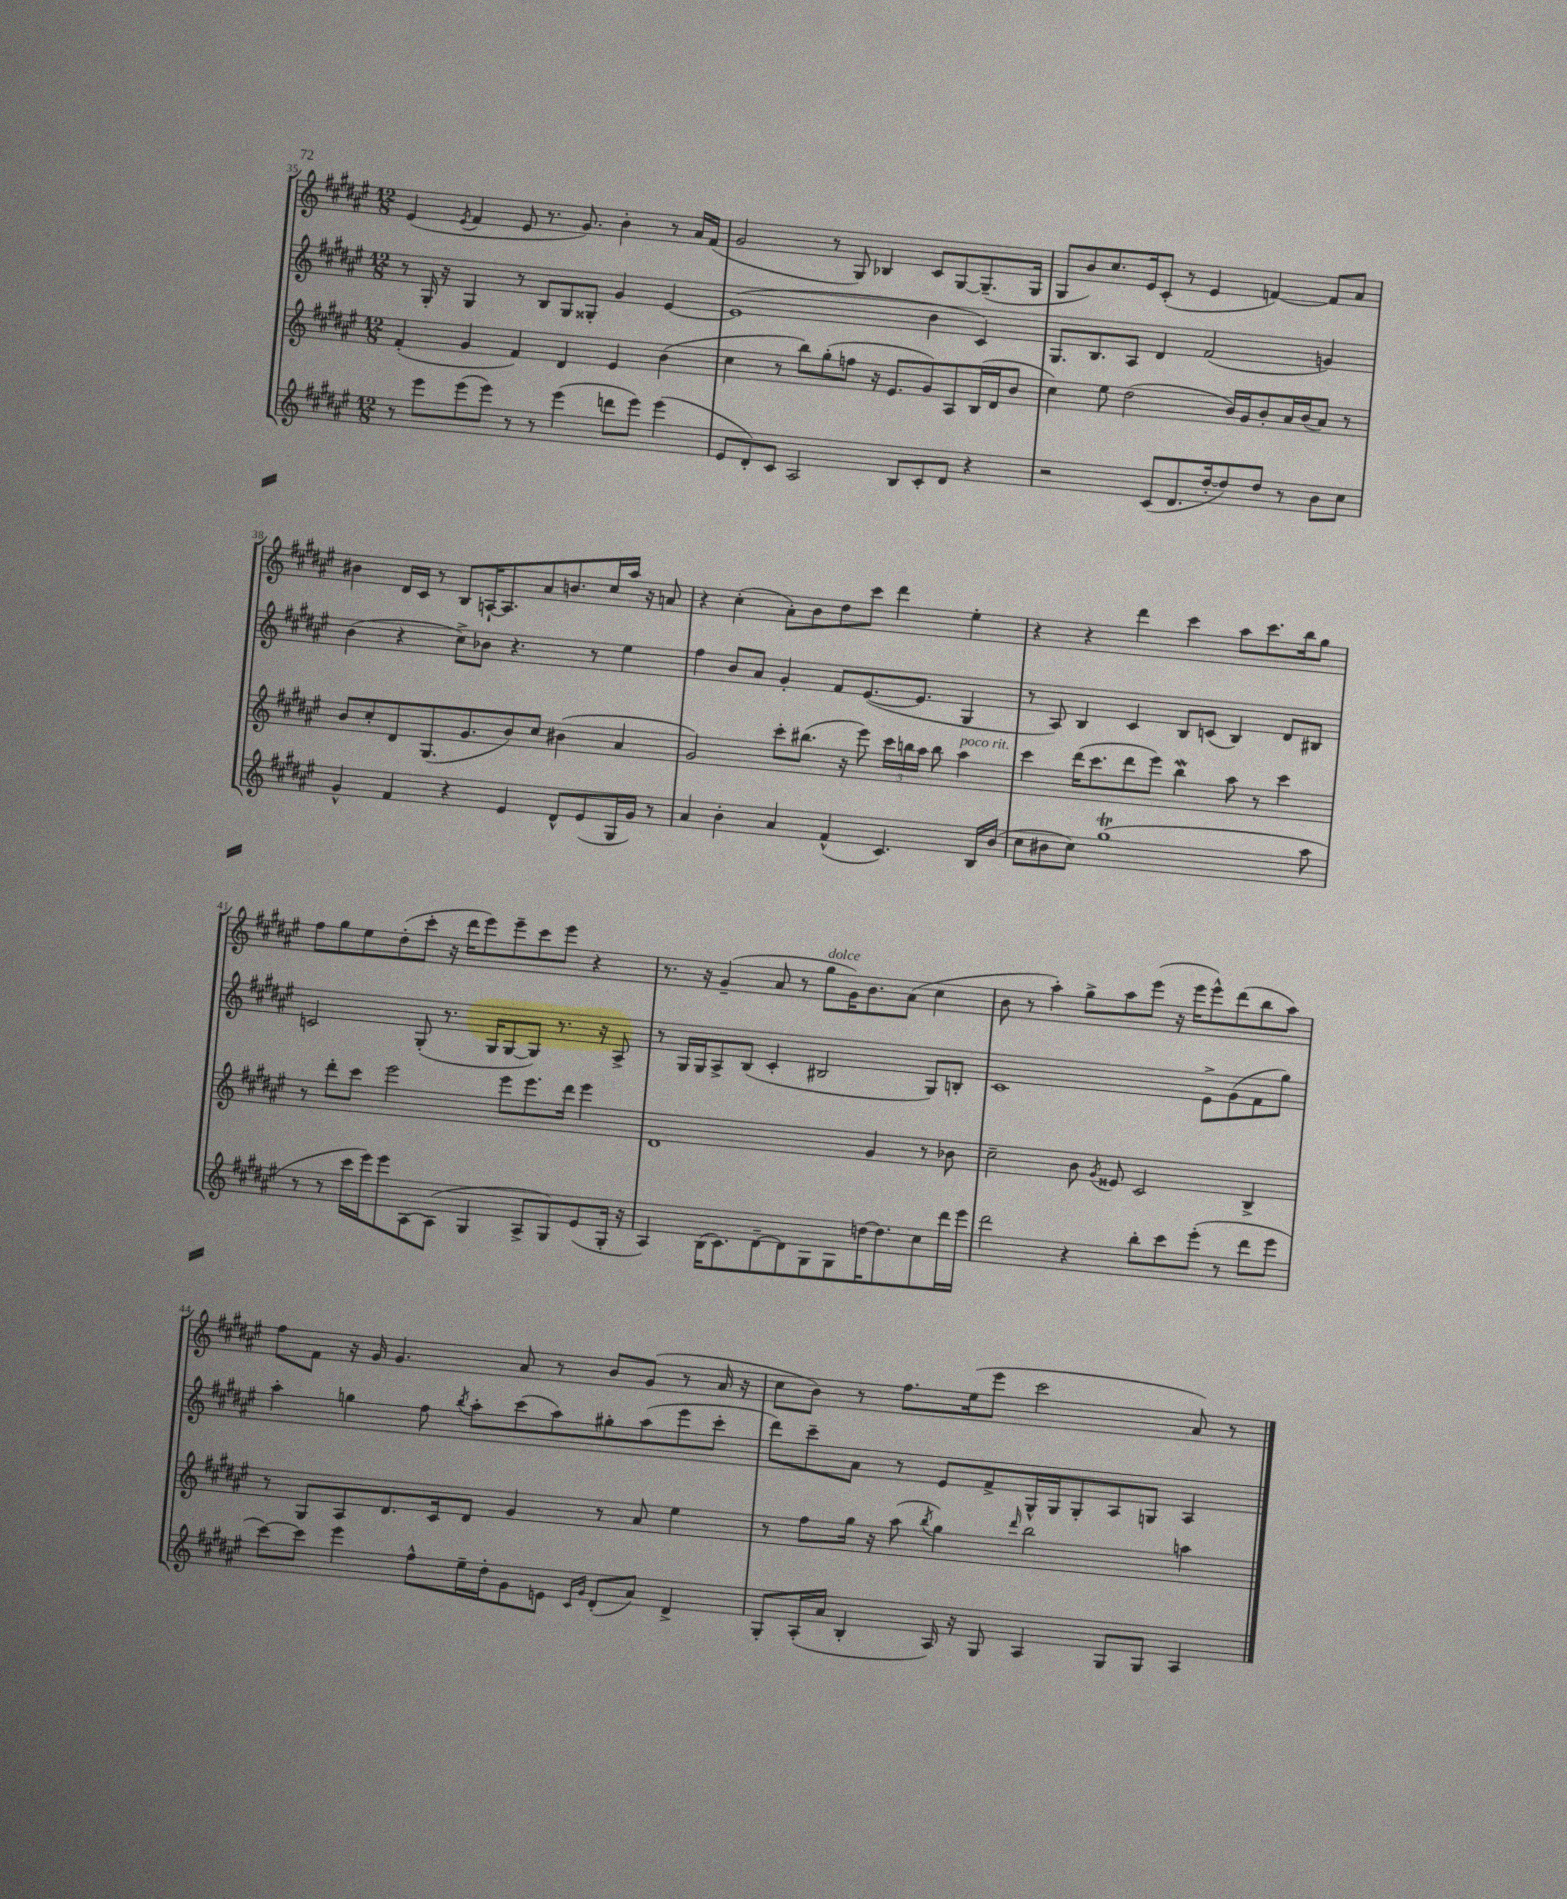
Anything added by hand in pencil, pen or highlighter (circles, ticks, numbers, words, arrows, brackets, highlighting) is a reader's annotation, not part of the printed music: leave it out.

**kern	**kern	**kern	**kern
*part4	*part3	*part2	*part1
*staff4	*staff3	*staff2	*staff1
*clefG2	*clefG2	*clefG2	*clefG2
*k[f#c#g#d#a#e#]	*k[f#c#g#d#a#e#]	*k[f#c#g#d#a#e#]	*k[f#c#g#d#a#e#]
*M12/8	*M12/8	*M12/8	*M12/8
=35	=35	=35	=35
8r	(4f#'/	8r	(4e#/
8eee#\L	.	16G#'/	.
.	.	16r	.
.	.	.	8qe#/
(8eee#\	4g#/	4G#/	4f#/
8eee#\J)	.	.	.
8r	4f#/)	8r	8e#/
8r	.	8B/L	8.r
(4eee#\	4d#/	8G#/	.
.	.	.	8.g#/)
.	.	8G##X'/J	.
8dddn\L	4e#/	4g#/	4b'\
8eee#\J)	.	.	.
(4eee#\	(4b\	[4e#/	8r
.	.	.	16a#/LL
.	.	.	(16f#/JJ
=36	=36	=36	=36
8e#/L	4cc#\	(1e#]	2g#/
8d#'/)	.	.	.
8c#/J	8r	.	.
2A#/	8bb\L)	.	.
.	(8gg#'\	.	8r
.	8ffn\J	.	8G#/)
.	16r	.	4B-X/
.	8.e#/L	.	.
8B/L	.	.	.
8c#'/	8g#/)	4b\	8c#/L
8d#/J	8A#/	.	[8G#/
4r	(16B/L	4c#/)	(8.G#~/]
.	16d#/J	.	.
.	8b/J	.	.
.	.	.	16G#/Jk
=37	=37	=37	=37
2r	4cc#\)	8.G#/L	8G#/L
.	.	.	8b/)
.	.	8.B/	.
.	8ee#\	.	8.cc#/
.	(2dd#\	8A#/J	.
.	.	.	16e#/k
(8c#/L	.	4d#/	(8c#'/J
8.d#/	.	.	8r
.	.	(2f#/	4e#/
[16dd#'/k	.	.	.
8dd#/])	16b/LL)	.	.
.	16g#/J	.	.
8dd#/J	8b'/	.	[4fn/)
8r	16a#/L	.	.
.	(16b/J	.	.
8b\L	8a#/J)	4gn/)	8f/L]
8cc#\J	8r	.	8a#/J
!!LO:LB:g=z
=38	=38	=38	=38
4g#^^/	8b/L	(4b\	4b#X\
.	8cc#'/	.	.
4f#/	8d#/	4r	16d#/LL
.	.	.	16c#/JJ
.	(8.G#/	.	8r
4r	.	8cc#^\L)	8B/L
.	8.g#/	.	.
.	.	8b-X\J	[16An`/K
.	.	.	8.A/]
4e#/	8b/)	4.r	.
.	8cc#/J	.	8a#/
8d#^^/L	(4b#X\	.	8.bn/
(8e#/	.	8r	.
.	.	.	16cc#/L
16G#/L	4a#/	4ee#\	16aa#/JJ
16g#/JJ)	.	.	16r
8r	.	.	8an/
=39	=39	=39	=39
4a#/	2g#/)	4ff#\	4r
4b'\	.	8b/L	(4cc#'\
.	.	8a#/J	.
4a#/	8ccc#'\L	4g#'/	8a#'\L)
.	(8.bb#X\J	.	8b\
(4f#^^/	.	8f#/L	8dd#\
.	16r	.	.
.	8eee#\)	([8.e#/	8ccc#\J
4.c#/)	24ccc#\LL	.	4ddd#\
.	24bbn\	.	.
.	.	8.e#/J]	.
.	24aa#\JJ	.	.
.	8bb\	.	.
!	!LO:TX:a:i:t=poco rit.	!	!
.	4aa#\	4G#/	4ee#'\
16B/LL	.	.	.
(16b/JJ	.	.	.
=40	=40	=40	=40
8cc#\L	4ccc#\	8r	4r
8b#X\	.	8A#/)	.
8cc#\J)	(16ddd#\KL	4B/	4r
.	8.ccc#\	.	.
(1gg#T	.	.	.
.	8ddd#\	4c#/	4ddd#\
.	8eee#\J)	.	.
.	4bbw\	8B/L	4ccc#\
.	.	(8cn/J	.
.	8aa#\	4B/)	8aa#\L
.	8r	.	8.ccc#\
.	4ccc#\	8d#/L	.
.	.	.	16bb\k
8aa#\	.	8B#X/J	8gg#\J
!!LO:LB:g=z
=41	=41	=41	=41
8r	8r	2cn/	8ff#\L
8r	8ddd#'\L	.	8gg#\
16ccc#\LL	8ccc#\J	.	8ee#\
16eee#\J)	.	.	.
8eee#\	2eee#\	.	(8dd#'\
[8A#\	.	(8G#'/	8ccc#'\J
(8A#\J]	.	8.r	16r
.	.	.	16ddd#\KL
4G#/	.	.	8eee#\)
.	.	16G#/KL	.
.	8eee#\L	[8G#/	8eee#~\
8A#^/L	8.eee#\	8G#/J])	8ccc#\
8G#/)	.	8.r	8eee#\J
.	16ddd#\Jk	.	.
(8e#/	4eee#\	.	4r
.	.	16r	.
16G#'/Jk	.	8A#^/	.
16r	.	.	.
=42	=42	=42	=42
4A#/)	1d#	8r	8.r
.	.	16G#/LL	.
.	.	16G#/J	16r
(16B\KL	.	8A#^/	(4g#~/
8.c#\)	.	.	.
.	.	(8B/J	.
[8d#~\	.	4c#'/	8a#/
8d#\]	.	.	8r
!	!	!	!LO:TX:a:i:t=dolce
8G#\	.	2B#X/	8gg#\L
8G#\	.	.	16g#\K)
.	.	.	8.b\
[16ddn\K	4g#/	.	.
8.dd\]	.	.	.
.	.	.	(8a#\J
8cc#\	8r	8G#/L)	4cc#\
16ddd#\L	8b-X\	8Bn'/J	.
16eee#\JJ	.	.	.
=43	=43	=43	=43
2ddd#\	2cc#~\	1c#	8b\
.	.	.	8r
.	.	.	4aa#'\)
4r	8b\	.	8gg#^\L
.	8qg#/	.	.
.	8e##X/	.	8aa#\
8bb'\L	2c#/	.	(8eee#\J
8ccc#\	.	.	16r
.	.	.	16eee#\KL
(8eee#'\J	.	8e#^\L	8eee#^^\)
8r	.	(8g#\	(8ddd#\
8ddd#\L	4B^/	8f#\	8bb\
8eee#\J	.	8gg#\J)	8aa#\J)
!!LO:LB:g=z
=44	=44	=44	=44
[8ccc#\L)	8r	4aa#'\	8ff#\L
8ccc#\J]	8G#/L	.	8f#\J
4eee#\	8A#/	4ggn\	16r
.	.	.	16g#/
.	8.d#/	.	4.g#/
8ff#^^\L	.	8ff#\	.
.	16c#/k	.	.
.	.	8qbb/	.
16ee#~\L	8d#/J	8aa#'\L	.
16dd#'\J	.	.	.
8g#\	4g#/	(8ccc#\	8a#/
8en\J	.	8aa#\)	8r
16qqc#/LL	.	.	.
16qqg#/JJ	.	.	.
(8d#'/L	8r	8gg#X'\	8b/L
8a#/J)	8a#/	(8aa#\	(8g#/J
4d#^/	4ee#\	8eee#\	8r
.	.	8ccc#'\J	16a#/
.	.	.	16r
=45	=45	=45	=45
8G#'/L	8r	8ddd#\L)	8cc#\L
(16A#'/L	8ff#\L	8ccc#~\	8b\J)
16a#/JJ	.	.	.
4B'/	16gg#\Jk	8a#\J	8r
.	16r	.	.
.	(8aa#\	8r	8.ff#\L
.	8qbb/	.	.
16A#/)	4gg#\)	8e#/L	.
16r	.	.	(16ee#\k
8G#/	.	8f#^/	8eee#\J
.	16qqddd#/	.	.
4A#/	2bb\	16G#^^/L	2ccc#\
.	.	16G#/J	.
.	.	8G#'/	.
8G#/L	.	8A#/	.
8G#/J	.	8Gn/J	.
4A#/	4aan\	4A#/	8a#/)
.	.	.	8r
==	==	==	==
*-	*-	*-	*-
